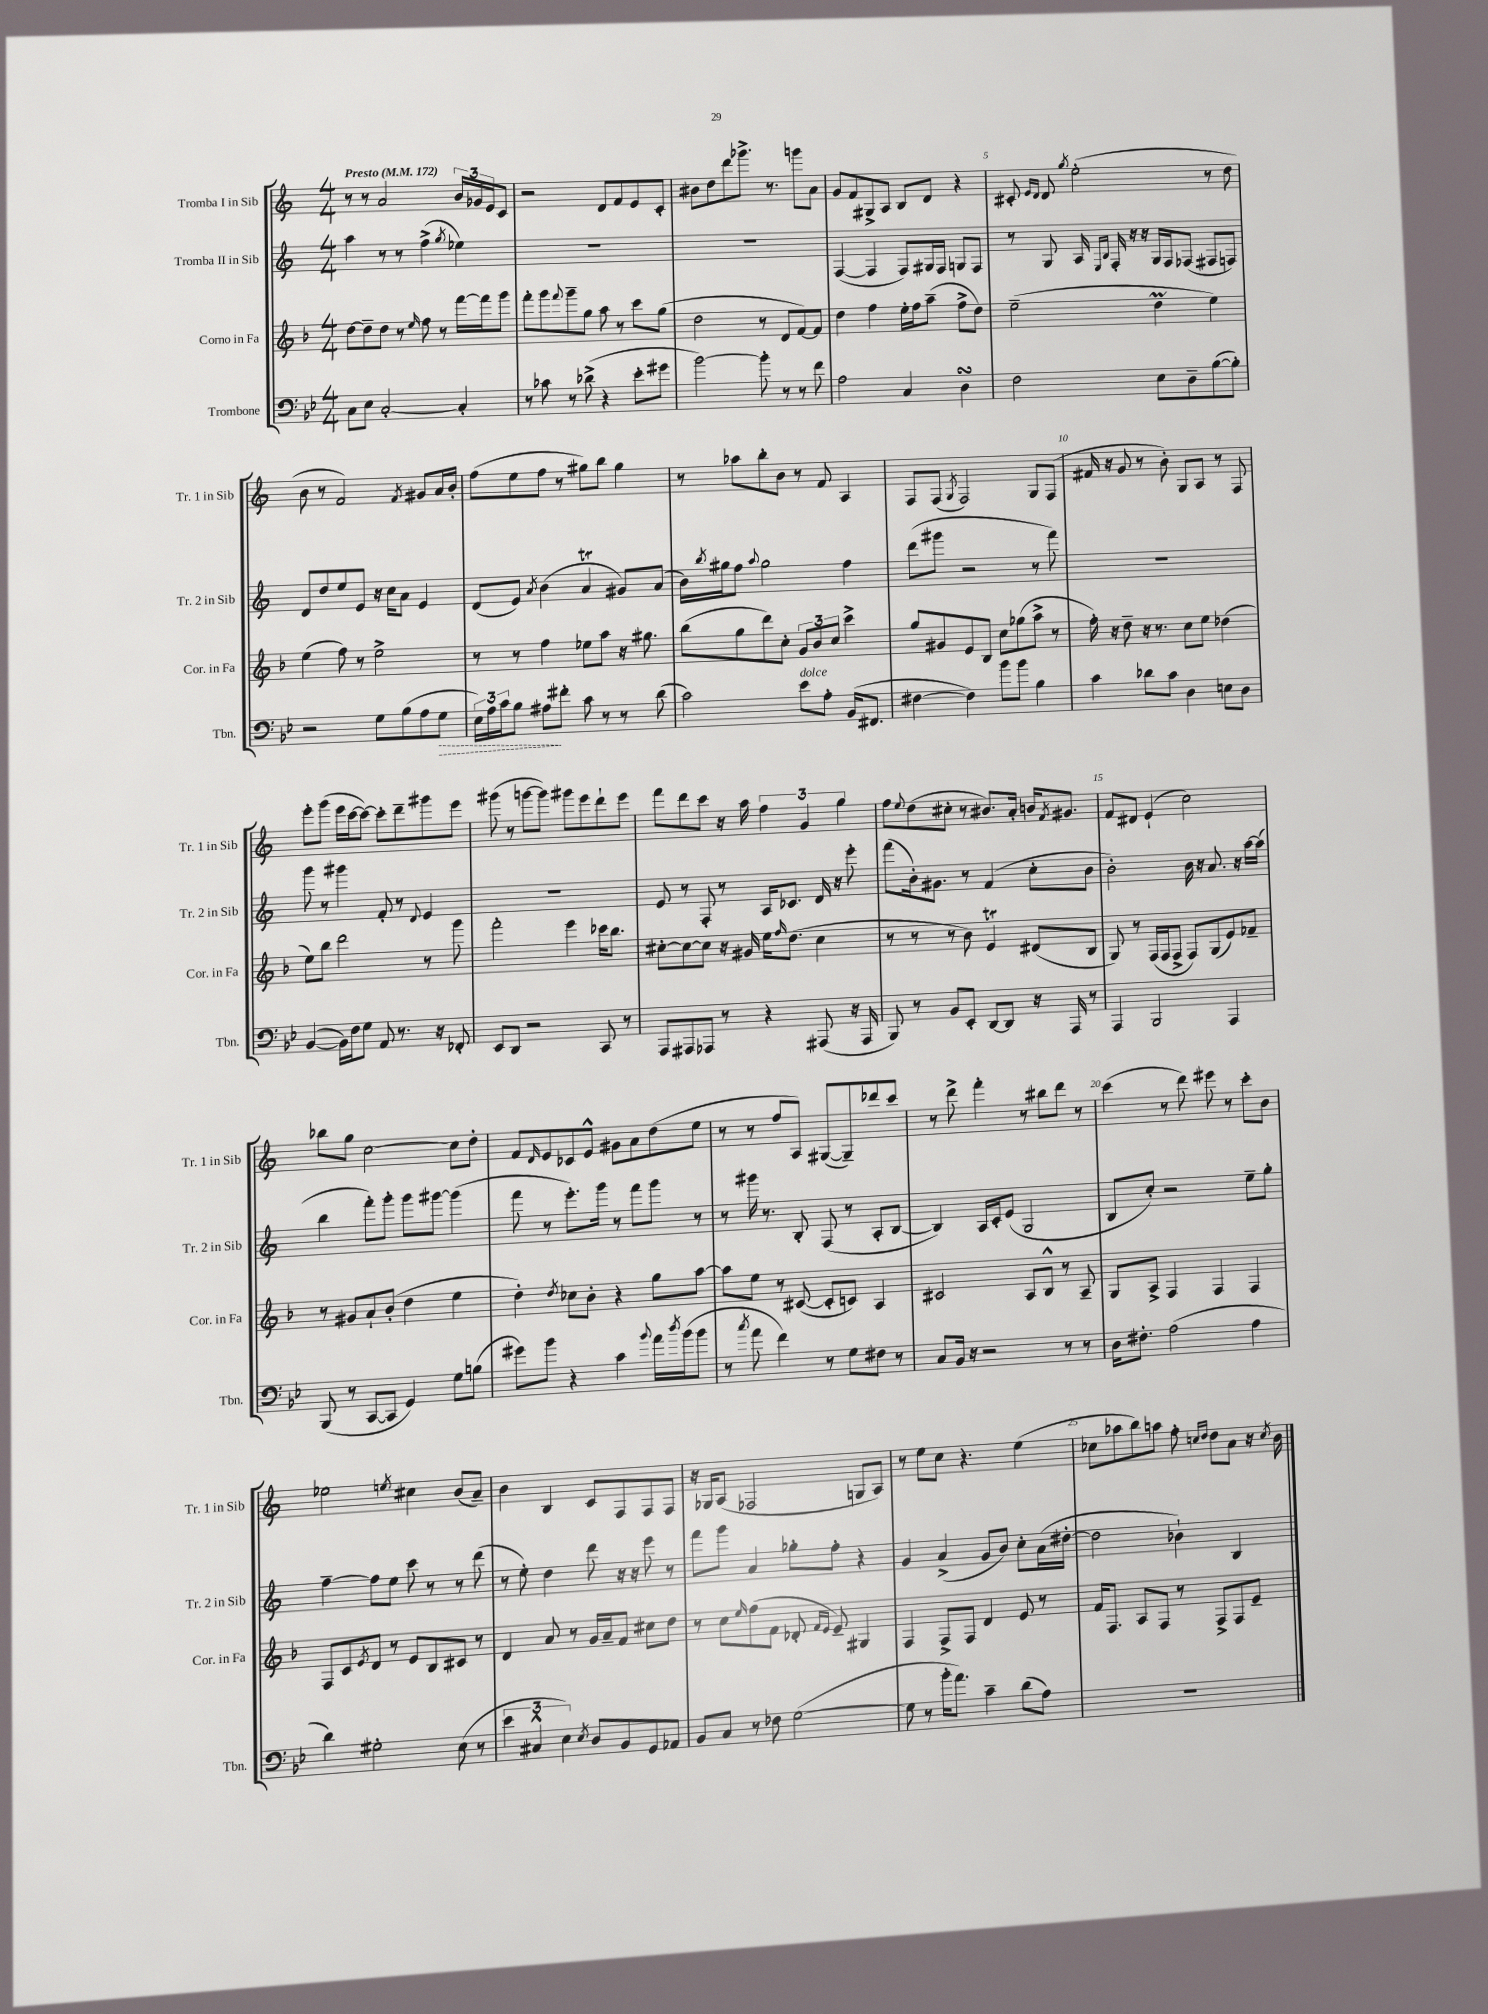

**kern	**kern	**kern	**kern
*staff4	*staff3	*staff2	*staff1
*clefF4	*clefG2	*clefG2	*clefG2
*k[b-e-]	*k[b-]	*k[]	*k[]
*M4/4	*M4/4	*M4/4	*M4/4
*MM172	*MM172	*MM172	*MM172
8C	[8dd	4aa	8r
8E-	8dd~]	.	8r
[2C'	8dd	8r	2a
.	8r	8r	.
.	16qqee	.	.
.	8ff	(4ff^	.
.	8r	.	.
.	.	8qgg	.
4C']	[16fff	4ee-)	24b
.	.	.	24g-
.	16fff]	.	.
.	.	.	24e
.	8ggg	.	8c
=	=	=	=
8r	8fff'	1r	2r
8c-	8ggg	.	.
.	8qqfff	.	.
8r	8ggg~	.	.
(8d-^	8gg	.	.
4r	8aa	.	8d
.	8r	.	8f
8e-'	8ccc	.	8e
8g#	(8gg	.	8c'
=	=	=	=
[2b-)	2dd	1r	8b#
.	.	.	8dd
.	.	.	8ddd
.	.	.	8.ggg-^
8b-']	8r	.	.
.	.	.	8.r
8r	8d	.	.
8r	[8f)	.	8ggg
8f	8f]	.	8a
=	=	=	=
2A	4dd	([4F	8g
.	.	.	8f
.	4ff	4F]	8G#^
.	.	.	8A
4C	16ee'	8F)	8B
.	16ff	.	.
.	(8aa~	16G#	8d
.	.	16F	.
4D	8ff^	8G	4r
.	8dd)	8F	.
=	=	=	=
2F	(2ee~	8r	8c#'
.	.	.	16qqe
.	.	.	16qqd
.	.	8G	8d
.	.	.	8qgg
.	.	16A	(2ee'
.	.	16qqE	.
.	.	16qqB	.
.	.	16F'	.
.	.	16r	.
.	.	16r	.
8E-	4dd	16G	.
.	.	16F	.
8D~	.	(8F-	.
([8B-	4ee)	8F#	8r
8B-'])	.	8F)	8dd
=	=	=	=
2r	(4ee	8d	8b
.	.	8dd	8r
.	8ff)	8ee	2f)
.	8r	8e	.
8G	2ee^	16r	.
.	.	16cc	.
(8B-	.	8a	.
.	.	.	8qf
8A	.	4e	8g#
8G	.	.	16a
.	.	.	16b'
=	=	=	=
24E-)	8r	(8d	(8ff
24A	.	.	.
24c	.	.	.
8B-	8r	8e)	8ee
.	.	8qa	.
8A#	4ff	(4b	8ff
8f#'	.	.	8r
8c	8ee-	4a	8gg#)
8r	8aa	.	8bb
8r	16r	8g#)	4gg#
.	8.gg#	.	.
(8d	.	(8a	.
=	=	=	=
2c)	(8bb-	16b)	8r
.	.	8qbb	.
.	.	16gg#	.
.	8gg	8ff	8aa-
.	.	8qqaa	.
.	8ddd)	2gg#	8bb'
.	8cc'	.	8b
8e-	12g	.	8r
.	12b-	.	.
8A'	.	.	8f
.	12cc	.	.
(16BB-	4ccc^	4ff	4A
8.FF#	.	.	.
=	=	=	=
[4F#	8gg	(8ddd	8F
.	8g#	8ggg#	(8F
.	.	.	8qG
4F#])	8e	2r	2F)
.	8B-	.	.
8b-	8cc	.	.
8b-	(8gg-	.	.
4B-	8aa^	8r	8G
.	8r	8fff)	(8F
=	=	=	=
4c	16ff')	1r	16f#
.	16r	.	16r
.	8dd~	.	8g
8d-	16r	.	8r
.	8.r	.	.
8c	.	.	8b')
4D	8cc	.	8G
.	8ee	.	8A
8E	(4dd-	.	8r
8D	.	.	8F
=	=	=	=
([4BB-	8ee)	8ggg	8eee'
.	8bb-	8r	(8ggg
16BB-])	2ddd	4ggg#	16eee
16F	.	.	[16ccc
8G	.	.	8ccc_)
8AA	.	8f'	8ccc']
8.r	.	8r	8ddd~
.	.	8qqd	.
.	8r	4e	8ggg#
16r	.	.	.
8FF-'	8ggg	.	8eee
=	=	=	=
8EE-	2fff'	1r	(8ggg#
8DD	.	.	8r
2r	.	.	[8ggg
.	.	.	8ggg])
.	4eee	.	8ggg#
.	.	.	8eee
8CC	16ccc-	.	8ddd`
.	8.bb-	.	.
8r	.	.	8eee
=	=	=	=
8AAA	[8cc#'	8e	8fff
8AAA#	8cc#_	8r	8ddd
8AAA-	8cc#]	8F'	8ccc
8r	16r	8r	16r
.	16g#	.	16aa
4r	16ee	16A	6ff
.	16qqff	.	.
.	(8.dd	8.c-	.
.	.	.	6g
(8AAA#	4cc#	16d	.
.	.	16r	.
.	.	.	6gg
16r	.	8eee'	.
16AAA#	.	.	.
=	=	=	=
8BBB-)	8r	(8fff	8ff
.	.	.	8qqee
8r	8r	16b')	(8dd
.	.	8.g#	.
8BB-	8r	.	8cc#'
8EE-'	8b-)	8r	8r
[8DD	4e	(4f	8.b#)
8DD]	.	.	.
.	.	.	16a'
16r	(8d#	8cc'	16b
.	.	.	8qf
16AAA	.	.	8.g#
8r	8B-	8b	.
=	=	=	=
4AAA	8G)	2b')	8f
.	8r	.	8d#
2BBB-	(16F	.	(4e`
.	16F	.	.
.	8F^	.	.
.	8F)	16b	2cc)
.	.	16r	.
.	(8G	8.a	.
4AAA	8e)	.	.
.	.	16r	.
.	8f-~	[16aa	.
.	.	(16aa]	.
=	=	=	=
(8BBB-	8r	4bb	8bb-
8r	8g#	.	8gg
[8CC	8a`	8fff')	[2cc
8CC]	(8b-'	8ggg'	.
4GG)	4dd	8ggg	.
.	.	[8ggg#	.
8G	4ee	(4ggg#]	8cc]
(8B	.	.	8dd'
=	=	=	=
8g#)	4dd')	8fff	8f
.	.	.	16qqd
8b-	.	8r	8e
.	8qdd	.	.
4r	8cc-	8.eee')	8c-
.	8b-'	.	8e^^
.	.	16ggg	.
4c	4r	8r	8g#
.	.	8fff	8a
8qqb-	.	.	.
16a	8gg	8ggg	(8dd
8qdd	.	.	.
(16b-	.	.	.
8b-	[8aa	8r	8ee
=	=	=	=
8r	8aa]	8r	8r
8qcc	.	.	.
8a	8ee	16ggg#	8r
.	.	8.r	.
4f)	8r	.	8ff
.	([8c#	8B'	8A)
8r	8c#']	(8F	([8G#
8G	8c)	8r	8G#~])
8F#	4A	8A'	8ddd-
8r	.	[8B	8ccc
=	=	=	=
8C	2c#	4B])	8r
16BB-	.	.	8ddd^
16r	.	.	.
2r	.	16A	4fff'
.	.	16c'	.
.	.	(8e	.
.	8A	2G	8r
.	8B-^^	.	8bb#
8r	8r	.	8ddd
8r	8A~	.	8r
=	=	=	=
16D	8G	8B	(4ccc
8.F#'	.	.	.
.	8A^	8cc')	.
(2A	4F	2r	8r
.	.	.	8ddd)
.	4F	.	8eee#
.	.	.	8r
4A	4F	8ee~	8ccc'
.	.	8gg'	8b
=	=	=	=
4d)	8F	[4ff~	2ee-
.	8c	.	.
.	8qe	.	.
2G#'	8d	8ff]	.
.	8r	8ee	.
.	.	.	8qee
.	8e	8ccc	4cc#
.	8B-	8r	.
(8E-	8c#	8r	(8b
8r	8r	(8ddd	8a~)
=	=	=	=
6e-	4d	8r	4b
.	.	8ee')	.
6C#^^	.	.	.
.	8a	4dd	4B
6E-)	.	.	.
.	8r	.	.
8qE-	.	.	.
8D	16g	8ddd	8c
.	16a~	.	.
8BB-	8f	16r	8F
.	.	16r	.
8GG	8cc#	8eee	8F
8AA-	8dd	8r	8F
=	=	=	=
8BB-	8r	8fff	16r
.	.	.	16G-
8C	8cc	8ggg	(8A
.	16qqee	.	.
8r	(8ff	4a	2F-
8F-	8f	.	.
([2G	8d-'	8gg-'	.
.	16qqf	.	.
.	16qqe	.	.
.	8e~)	8ff'	.
.	4G#	4r	8G
.	.	.	8A)
=	=	=	=
8G]	4F	4g	8r
8r	.	.	8ee
16b-'	8F^	(4a^	8cc
8.a)	.	.	.
.	8F	.	4.r
4c~	4d	8g	.
.	.	8b)	.
(8d	8e	8cc'	(4ee
8A)	8r	(16a	.
.	.	[16dd#'	.
=	=	=	=
1r	16f	2dd#]	8cc-
.	8.F	.	.
.	.	.	8aa-
.	8A	.	8bb)
.	8F	.	8aa
.	8r	4b-`)	8ff'
.	.	.	16qqcc
.	.	.	16qqdd
.	8F^	.	8dd
.	8F	4B	8a
.	8e~	.	16r
.	.	.	8qcc
.	.	.	16b
==	==	==	==
*-	*-	*-	*-
